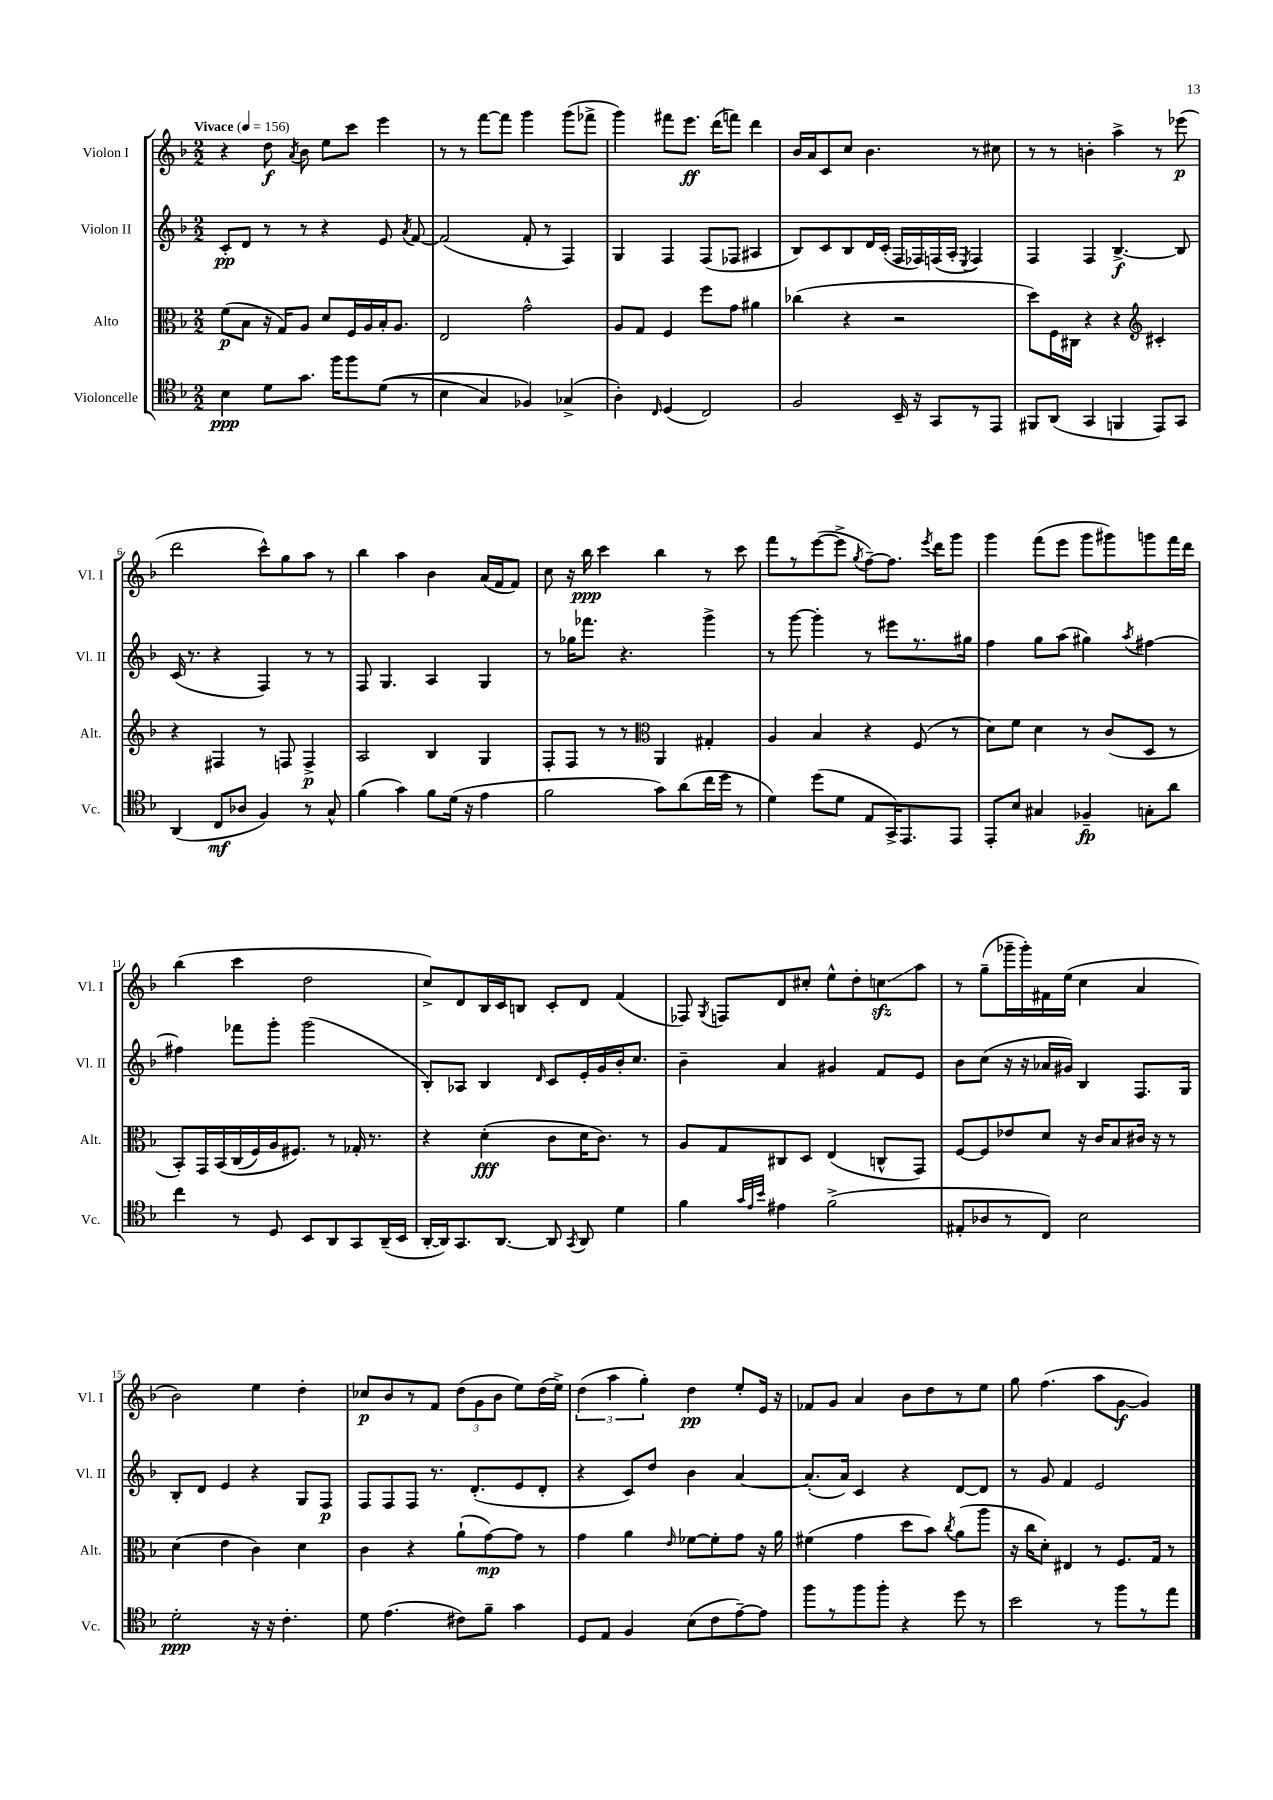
<<
\new StaffGroup <<
\new Staff = "s0" \with { instrumentName = "Violon I" shortInstrumentName = "Vl. I" } {
    \clef treble \key f \major \numericTimeSignature \time 2/2 \tempo "Vivace" 4 = 156
    \autoBeamOff r4 d''8\f \acciaccatura { a'8 } bes'8 e''8[ c'''8] e'''4 |
    r8 r8 f'''8[~ f'''8] g'''4 g'''8[( fes'''8]-> |
    g'''4) fis'''8[ e'''8.]\ff d'''16[( f'''8]) d'''4 |
    bes'16[ a'16 c'8 c''8] bes'4. r8 cis''8 |
    r8 r8 b'4-. a''4-> r8 ees'''8\p( |
    d'''2 c'''8[-^) g''8 a''8] r8 |
    bes''4 a''4 bes'4 a'16[( f'16 f'8]) |
    c''8 r16 bes''16\ppp c'''4 bes''4 r8 c'''8 |
    f'''8[ r8 e'''8~( e'''8]-> \acciaccatura { g''8 } f''8[~--) f''8.] \acciaccatura { e'''8 } d'''16[ g'''8] |
    g'''4 f'''8[( e'''8] g'''8[ gis'''8) g'''8 f'''16 d'''16] |
    bes''4( c'''4 d''2 |
    c''8[->) d'8 bes16 c'16 b8] c'8[-. d'8] f'4( |
    fes8) \acciaccatura { g8 } f8[ d'8 cis''8]-. e''8[-^ d''8-. c''8\glissando\sfz a''8] |
    r8 g''8[--( ges'''16-- ges'''16-.) fis'16 e''16]( c''4 a'4 |
    bes'2) e''4 d''4-. |
    ces''8[\p bes'8 r8 f'8] \tuplet 3/2 { d''8[( g'8 bes'8] } e''8[) d''16( e''16]->) |
    \tuplet 3/2 { d''4( a''4 g''4-.) } d''4\pp e''8[-. e'16] r16 |
    fes'8[ g'8] a'4 bes'8[ d''8 r8 e''8] |
    g''8 f''4.( a''8[ g'8]~\f g'4) \bar "|." |
}
\new Staff = "s1" \with { instrumentName = "Violon II" shortInstrumentName = "Vl. II" } {
    \clef treble \key f \major \numericTimeSignature \time 2/2
    \autoBeamOff c'8[-.\pp d'8] r8 r8 r4 e'8 \acciaccatura { a'8 } f'8~ |
    f'2( f'8-. r8 f4) |
    g4 f4 f8[( fes8] ais4 |
    bes8[) c'8 bes8 d'16 c'16]-.( f16[ fes16) f16( a16]-. \acciaccatura { e8 } f4) |
    f4 f4 bes4.~->\f bes8 |
    c'16( r8. r4 f4) r8 r8 |
    f8 g4. a4 g4 |
    r8 ges''16[ fes'''8.] r4. g'''4-> |
    r8 g'''8~ g'''4-. r8 eis'''8[ r8. gis''16] |
    f''4 g''8[ a''8]( gis''4) \acciaccatura { a''8 } fis''4~ |
    fis''4 fes'''8[ g'''8]-. g'''2( |
    bes8[-.) aes8] bes4 \grace { d'16 } c'8[ e'16-. g'16 bes'16-. c''8.] |
    bes'4-- a'4 gis'4 f'8[ e'8] |
    bes'8[ c''8]( r16 r16 aes'16[ gis'16]) bes4 f8.[ g16] |
    bes8[-. d'8] e'4 r4 g8[ f8]\p |
    f8[ f8 f8] r8. d'8.[-.( e'8 d'8]-. |
    r4 c'8[) d''8] bes'4 a'4~ |
    a'8.[-.( a'16]) c'4 r4 d'8[~ d'8] |
    r8 g'8 f'4 e'2 \bar "|." |
}
\new Staff = "s2" \with { instrumentName = "Alto" shortInstrumentName = "Alt." } {
    \clef alto \key f \major \numericTimeSignature \time 2/2
    \autoBeamOff f'8[\p( bes8] r16 g16[) a8] d'8[ f16 a16 bes16-. a8.] |
    e2 g'2-^ |
    a8[ g8] f4 f''8[ g'8] ais'4 |
    ces''4( r4 r2 |
    d''8[) f16 cis16] r4 r4 \clef treble cis'4-. |
    r4 fis4 r8 f8 f4->\p |
    a2 bes4 g4 |
    f8[-. f8] r8 r8 \clef alto a,4 gis4-. |
    a4 bes4 r4 f8( r8 |
    d'8[) f'8] d'4 r8 c'8[( d8] r8 |
    bes,8[-.) g,16 bes,16\( c16( f16) a16 fis8.]\) r8 ges16-. r8. |
    r4 d'4-.\fff( c'8[ d'16 c'8.]) r8 |
    a8[ g8 cis8 d8] e4( c8[-^ g,8]) |
    f8[~ f8 ees'8 d'8] r16 c'16[ bes8 cis'16] r16 r8 |
    d'4( e'4 c'4) d'4 |
    c'4 r4 a'8[-!( g'8~\mp) g'8] r8 |
    g'4 a'4 \grace { e'16 } fes'8[~ fes'8-. g'8] r16 a'16 |
    fis'4( g'4 d''8[ bes'8]) \acciaccatura { c''8 } a'8[( a''8] |
    r16 c''16[ d'8]-.) eis4 r8 f8.[ g16] r8 \bar "|." |
}
\new Staff = "s3" \with { instrumentName = "Violoncelle" shortInstrumentName = "Vc." } {
    \clef tenor \key f \major \numericTimeSignature \time 2/2
    \autoBeamOff bes4\ppp d'8[ g'8.] f''16[ f''8 d'8](\( r8 |
    bes4 g4) fes4\) ges4->( |
    a4-.) \grace { c16 } d4( c2) |
    f2 bes,16-- r16 g,8[ r8 e,8] |
    fis,8[ a,8]( g,4 f,4 e,8[) g,8] |
    a,4( c8[\mf aes8] f4) r8 g8-^ |
    f'4( g'4) f'8[ d'16]( r16 e'4 |
    f'2 g'8[) a'8( c''16 d''16] r8 |
    d'4) d''8[( d'8] e8[ g,16->) e,8. e,8] |
    e,8[-. bes8] gis4 fes4--\fp g8[-. a'8] |
    c''4 r8 d8 bes,8[ a,8 g,8 a,16--( bes,16] |
    a,16[~-. a,16) g,8. a,8.]~ a,8 \acciaccatura { g,8 } a,8 d'4 |
    f'4 \grace { g'32[ e'32 bes'32] } eis'4 f'2->( |
    eis8[-. aes8 r8 c8]) bes2 |
    d'2-.\ppp r16 r16 c'4.-. |
    d'8 e'4.( cis'8[) f'8]-- g'4 |
    d8[ e8] f4 bes8[( c'8 e'8~--) e'8] |
    f''8[ r8 f''8 f''8]-. r4 d''8 r8 |
    bes'2 r8 f''8[ r8 e''8] \bar "|." |
}
>>
>>
